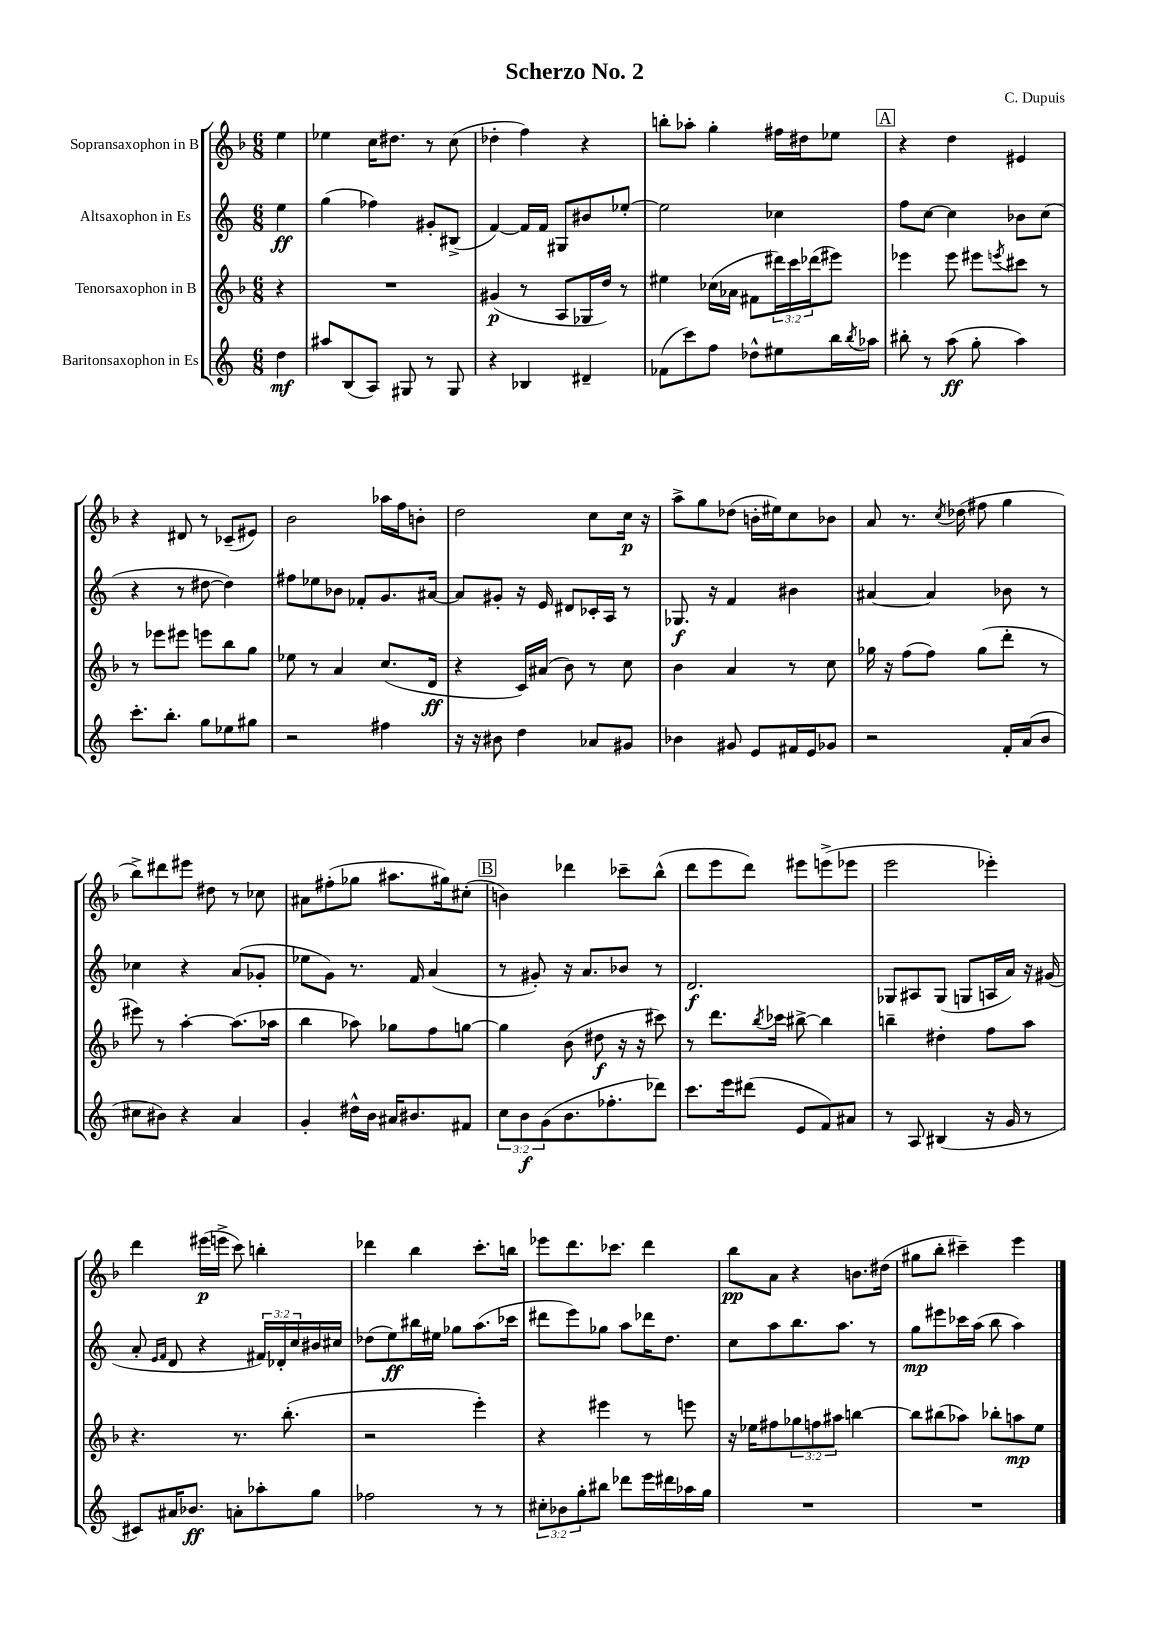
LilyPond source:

\header { title = "Scherzo No. 2" composer = "C. Dupuis" }
<<
\new StaffGroup <<
\new Staff = "s0" \with { instrumentName = "Sopransaxophon in B" } {
    \clef treble \key f \major \numericTimeSignature \time 6/8 \partial 4
    e''4 |
    ees''4 c''16 dis''8. r8 c''8( |
    des''4-. f''4) r4 |
    b''8-. aes''8-. g''4-. fis''16 dis''16 ees''8 |
    \mark \markup { \box "A" } r4 d''4 eis'4 |
    r4 dis'8 r8 ces'8--( eis'8) |
    bes'2 aes''16 f''16 b'8-. |
    d''2 c''8 c''16\p r16 |
    a''8-> g''8 des''8( b'16-. eis''16) c''8 bes'8 |
    a'8 r8. \acciaccatura { c''8 } des''16( fis''8 g''4 |
    bes''8->) dis'''8 eis'''8 dis''8 r8 ces''8 |
    ais'8 fis''8-.( ges''8 ais''8. gis''16) cis''8-.( |
    \mark \markup { \box "B" } b'4) des'''4 ces'''8-- bes''8-^( |
    d'''8 e'''8 d'''8) eis'''8 e'''8->( ees'''8 |
    e'''2 ees'''4-.) |
    d'''4 eis'''16\p( e'''16-> c'''8) b''4-. |
    des'''4 bes''4 c'''8.-. b''16 |
    ees'''8 d'''8. ces'''8. d'''4 |
    bes''8\pp a'8 r4 b'8. dis''16( |
    gis''8 bes''8-. cis'''4--) e'''4 \bar "|." |
}
\new Staff = "s1" \with { instrumentName = "Altsaxophon in Es" } {
    \clef treble \key c \major \numericTimeSignature \time 6/8 \override Staff.TupletNumber.text = #tuplet-number::calc-fraction-text \partial 4
    e''4\ff |
    g''4( fes''4) gis'8-. bis8->( |
    f'4~) f'16 f'16 gis8 bis'8 ees''8~-. |
    ees''2 ces''4 |
    \mark \markup { \box "A" } f''8 c''8~ c''4 bes'8 c''8( |
    r4 r8 dis''8~ dis''4) |
    fis''8 ees''8 bes'8 fes'8-. g'8. ais'16~ |
    ais'8 gis'8-. r16 e'16 dis'8 ces'16-. a16 r8 |
    ges8.\f r16 f'4 bis'4 |
    ais'4~ ais'4 bes'8 r8 |
    ces''4 r4 a'8( ges'8-. |
    ees''8 g'8) r8. f'16 a'4( |
    \mark \markup { \box "B" } r8 gis'8-.) r16 a'8. bes'8 r8 |
    d'2.\f |
    ges8 ais8 ges8( g8 a16 a'16) r16 gis'16( |
    a'8-. \grace { e'16 f'16 } d'8 r4 \tuplet 3/2 { fis'16) des'16-. c''16 } bis'16 cis''16 |
    des''8( e''8\ff) bis''16 eis''16 ges''8 a''8.( ces'''16 |
    dis'''8 e'''8) ges''8 a''8 des'''16 d''8. |
    c''8 a''8 b''8. a''8. r8 |
    g''8\mp eis'''8 ces'''16 a''16( b''8 a''4) \bar "|." |
}
\new Staff = "s2" \with { instrumentName = "Tenorsaxophon in B" } {
    \clef treble \key f \major \numericTimeSignature \time 6/8 \override Staff.TupletNumber.text = #tuplet-number::calc-fraction-text \partial 4
    r4 |
    R2. |
    gis'4\p( r8 a8 ges16 d''16) r8 |
    eis''4 ces''16( aes'16 fis'8 \tuplet 3/2 { dis'''16) c'''16 des'''16( } eis'''8) |
    \mark \markup { \box "A" } ees'''4 ees'''8 eis'''8 \acciaccatura { e'''8 } cis'''8 r8 |
    r8 ees'''8 eis'''8 e'''8 bes''8 g''8 |
    ees''8 r8 a'4 c''8.( d'16\ff |
    r4 c'16) ais'16( bes'8) r8 c''8 |
    bes'4 a'4 r8 c''8 |
    ges''16 r16 f''8( f''8) ges''8( d'''8-. r8 |
    eis'''8) r8 a''4~-. a''8.( aes''16 |
    bes''4 aes''8) ges''8 f''8 g''8~ |
    \mark \markup { \box "B" } g''4 bes'8( dis''8\f r16 r16 cis'''8) |
    r8 d'''8. \acciaccatura { bes''8 } ces'''16 bis''8~-> bis''4 |
    b''4-- dis''4-. f''8 a''8 |
    r4. r8. bes''8.-.( |
    r2 e'''4-.) |
    r4 eis'''4 r8 e'''8 |
    r16 ees''16 fis''8 \tuplet 3/2 { ges''8 f''8 ais''8 } b''4~ |
    b''8 bis''8( aes''8) bes''8-. a''8\mp e''8 \bar "|." |
}
\new Staff = "s3" \with { instrumentName = "Baritonsaxophon in Es" } {
    \clef treble \key c \major \numericTimeSignature \time 6/8 \override Staff.TupletNumber.text = #tuplet-number::calc-fraction-text \partial 4
    d''4\mf |
    ais''8 b8( a8) gis8 r8 gis8 |
    r4 bes4 dis'4-- |
    fes'8( c'''8) f''8 des''8-^ eis''8 b''16 \acciaccatura { b''8 } aes''16 |
    \mark \markup { \box "A" } bis''8-. r8 a''8\ff( g''8-. a''4) |
    c'''8.-. b''8.-. g''8 ees''8 gis''8 |
    r2 fis''4 |
    r16 r16 bis'8 d''4 aes'8 gis'8 |
    bes'4 gis'8 e'8 fis'16 e'16 ges'8 |
    r2 f'16-. a'16( b'8 |
    cis''8 bis'8) r4 a'4 |
    g'4-. dis''16-^ b'16 ais'16 bis'8. fis'8 |
    \mark \markup { \box "B" } \tuplet 3/2 { c''8 b'8\f g'8( } b'8. fes''8.-. des'''8) |
    c'''8. e'''16 dis'''8( e'8 f'8) ais'8 |
    r8 a8 bis4( r16 g'16 r8 |
    cis'8) ais'16 bes'8.\ff a'8-. aes''8-. g''8 |
    fes''2 r8 r8 |
    \tuplet 3/2 { cis''8-. bes'8 g''8-. } bis''8 des'''8 e'''16 dis'''16 aes''16 g''16 |
    R2. |
    R2. \bar "|." |
}
>>
>>
\layout { \context { \Score \remove "Bar_number_engraver" } }
